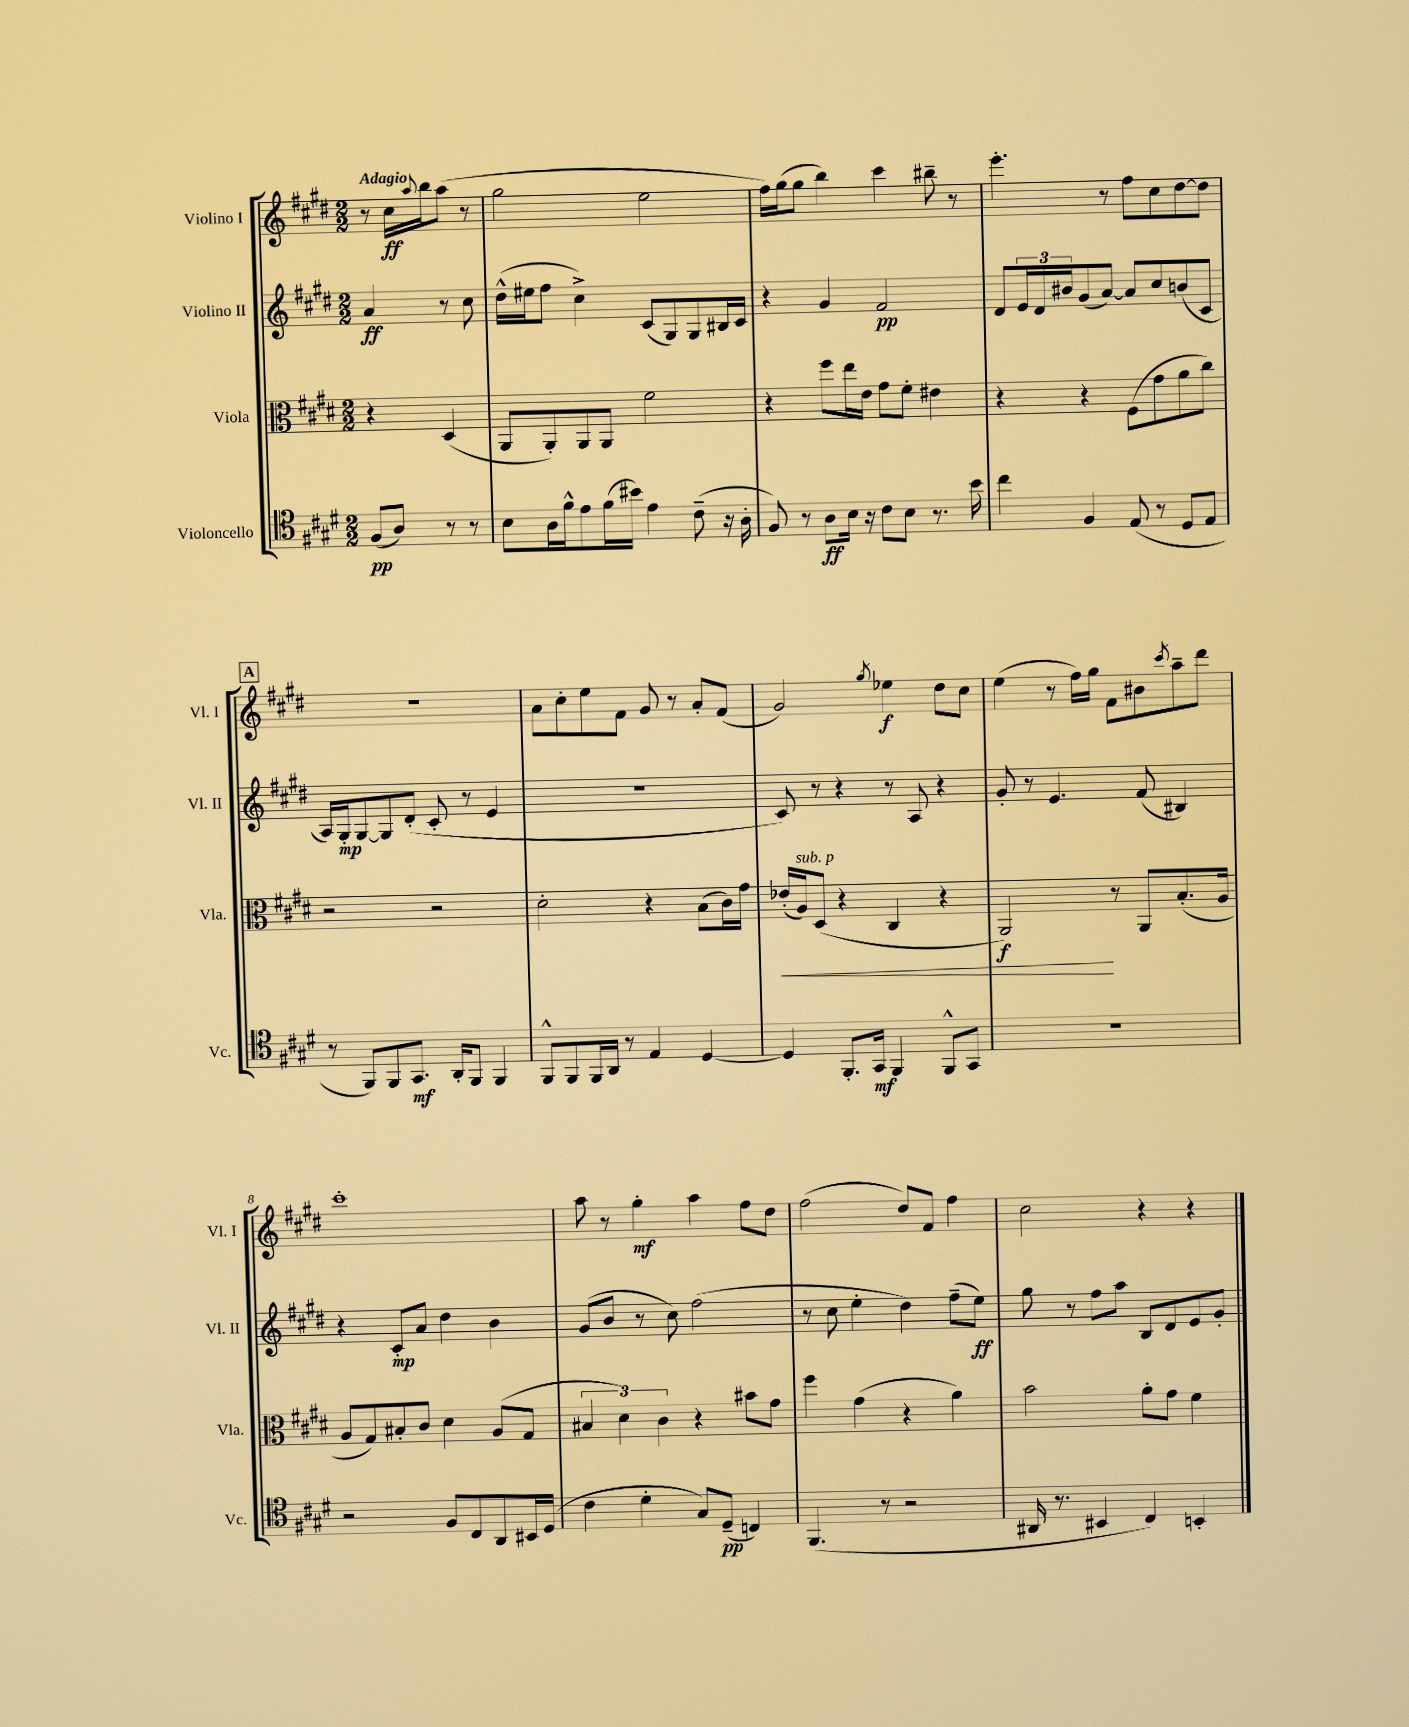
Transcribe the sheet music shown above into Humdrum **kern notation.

**kern	**dynam	**kern	**dynam	**kern	**dynam	**kern	**dynam
*part4	*part4	*part3	*part3	*part2	*part2	*part1	*part1
*staff4	*staff4	*staff3	*staff3	*staff2	*staff2	*staff1	*staff1
*I"Violoncello	*	*I"Viola	*	*I"Violino II	*	*I"Violino I	*
*I'Vc.	*	*I'Vla.	*	*I'Vl. II	*	*I'Vl. I	*
*clefC4	*	*clefC3	*	*clefG2	*	*clefG2	*
*k[f#c#g#d#]	*	*k[f#c#g#d#]	*	*k[f#c#g#d#]	*	*k[f#c#g#d#]	*
*M2/2	*	*M2/2	*	*M2/2	*	*M2/2	*
=	=	=	=	=	=	=	=
!	!	!	!	!	!	!LO:TX:a:B:t=Adagio	!
(8F#/L	pp	4r	.	4a/	ff	8r	.
8A/J)	.	.	.	.	.	16cc#\LL	ff
.	.	.	.	.	.	8qqaa/	.
.	.	.	.	.	.	16bb\J	.
8r	.	(4D#/	.	8r	.	(8aa\J	.
8r	.	.	.	8cc#\	.	8r	.
=1	=1	=1	=1	=1	=1	=1	=1
8B\L	.	8AA/L	.	(16dd#^^\LL	.	2gg#\	.
.	.	.	.	16ee#X\J	.	.	.
16A\L	.	8AA'/)	.	8ff#\J	.	.	.
16f#^^\J	.	.	.	.	.	.	.
8e\	.	8AA/	.	4cc#^\)	.	.	.
(16f#\L	.	8AA/J	.	.	.	.	.
16b#X\JJ)	.	.	.	.	.	.	.
4e\	.	2f#\	.	(8c#/L	.	2ee\	.
.	.	.	.	8G#/)	.	.	.
(8c#~\	.	.	.	8G#/	.	.	.
16r	.	.	.	16B#X/L	.	.	.
16A'\	.	.	.	16c#/JJ	.	.	.
=2	=2	=2	=2	=2	=2	=2	=2
8F#/)	.	4r	.	4r	.	16ff#\LL)	.
.	.	.	.	.	.	(16gg#\J	.
8r	.	.	.	.	.	8gg#\J	.
8A\L	ff	8ff#\L	.	4g#/	.	4bb\)	.
16B\Jk	.	16ee\L	.	.	.	.	.
16r	.	16e\JJ	.	.	.	.	.
8c#\L	.	8g#\L	.	2f#/	pp	4ccc#\	.
8B\J	.	8f#'\J	.	.	.	.	.
8.r	.	4e#X\	.	.	.	8bb#X~\	.
.	.	.	.	.	.	8r	.
16b\	.	.	.	.	.	.	.
=3	=3	=3	=3	=3	=3	=3	=3
4cc#\	.	4r	.	8d#/L	.	4.eee'\	.
.	.	.	.	24e/L	.	.	.
.	.	.	.	24d#/	.	.	.
.	.	.	.	24b#X/J	.	.	.
4F#/	.	4r	.	(8g#/	.	.	.
.	.	.	.	[8a/J)	.	8r	.
(8E/	.	(8F#\L	.	8a/L]	.	8ff#\L	.
8r	.	8g#\	.	8cc#/	.	8cc#\	.
8D#/L	.	8a\	.	(8bn/	.	[8dd#\	.
8E/J	.	8cc#\J)	.	8c#/J	.	8dd#\J]	.
!!LO:LB:g=z
!!LO:REH:place=s1:t=A
=4	=4	=4	=4	=4	=4	=4	=4
8r	.	2r	.	16A/LL)	.	1r	.
.	.	.	.	16G#'/J	mp	.	.
8FF#/L)	.	.	.	[8G#/	.	.	.
8FF#/	.	.	.	8G#/]	.	.	.
8.GG#/J	mf	.	.	(8d#'/J	.	.	.
.	.	2r	.	8c#'/	.	.	.
16AA'/KL	.	.	.	.	.	.	.
8FF#/J	.	.	.	8r	.	.	.
4FF#/	.	.	.	4e/	.	.	.
=5	=5	=5	=5	=5	=5	=5	=5
8FF#^^/L	.	2d#'\	.	1r	.	8a\L	.
8FF#/	.	.	.	.	.	8cc#'\	.
16FF#/L	.	.	.	.	.	8ee\	.
16AA/JJ	.	.	.	.	.	.	.
8r	.	.	.	.	.	8f#\J	.
4E/	.	4r	.	.	.	8g#/	.
.	.	.	.	.	.	8r	.
[4D#/	.	(8B\L	.	.	.	8a'/L	.
.	.	16c#\L)	.	.	.	(8f#/J	.
.	.	16g#\JJ	.	.	.	.	.
=6	=6	=6	=6	=6	=6	=6	=6
!	!	!	!LO:HP:b	!	!	!	!
4D#/]	.	(16e-X'/LL	<	8c#/)	.	2g#/)	.
!	!	!LO:TX:a:i:t=sub. p	!	!	!	!	!
.	.	16A/J)	.	.	.	.	.
.	.	(8D#/J	.	8r	.	.	.
8.FF#'/L	.	4r	.	4r	.	.	.
16GG#/Jk	mf	.	.	.	.	.	.
.	.	.	.	.	.	8qgg#/	.
4FF#/	.	4C#/	.	8r	.	4ee-X\	f
.	.	.	.	8A/	.	.	.
8FF#^^/L	.	4r	.	4r	.	8dd#\L	.
8GG#/J	.	.	.	.	.	8cc#\J	.
=7	=7	=7	=7	=7	=7	=7	=7
1r	.	2AA/)	f	8g#'/	.	(4ee\	.
.	.	.	.	8r	.	.	.
.	.	.	.	4.e/	.	8r	.
.	.	.	.	.	.	16ff#\LL)	.
.	.	.	.	.	.	16gg#\JJ	.
.	.	8r	[	.	.	8f#\L	.
.	.	8AA/L	.	(8f#/	.	8b#X\	.
.	.	.	.	.	.	8qccc#/	.
.	.	(8.B'/	.	4B#X/)	.	8aa~\	.
.	.	.	.	.	.	8ddd#\J	.
.	.	16A/Jk	.	.	.	.	.
!!LO:LB:g=z
=8	=8	=8	=8	=8	=8	=8	=8
2r	.	8A/L	.	4r	.	1ccc#'	.
.	.	8G#/)	.	.	.	.	.
.	.	8B#X'/	.	8c#'/L	mp	.	.
.	.	8c#/J	.	8a/J	.	.	.
8F#/L	.	4d#\	.	4dd#\	.	.	.
8C#/	.	.	.	.	.	.	.
8AA/	.	(8A/L	.	4b\	.	.	.
16BB#X/L	.	8G#/J	.	.	.	.	.
(16D#/JJ	.	.	.	.	.	.	.
=9	=9	=9	=9	=9	=9	=9	=9
4c#\	.	6B#X/	.	(8g#/L	.	8aa\	.
.	.	.	.	8b/J	.	8r	.
.	.	6d#\)	.	.	.	.	.
4d#'\	.	.	.	8r	.	4gg#'\	mf
.	.	6c#\	.	.	.	.	.
.	.	.	.	8cc#\)	.	.	.
8G#/L)	.	4r	.	(2ff#\	.	4aa\	.
(8D#~/J	pp	.	.	.	.	.	.
4Cn/)	.	8b#X\L	.	.	.	8ff#\L	.
.	.	8g#\J	.	.	.	8dd#\J	.
=10	=10	=10	=10	=10	=10	=10	=10
(4.FF#/	.	4ff#\	.	8r	.	(2ff#\	.
.	.	.	.	8cc#\	.	.	.
.	.	(4g#\	.	4ee'\	.	.	.
8r	.	.	.	.	.	.	.
2r	.	4r	.	4dd#\)	.	8dd#/L)	.
.	.	.	.	.	.	8f#/J	.
.	.	4a\)	.	(8ff#~\L	.	4ff#\	.
.	.	.	.	8ee\J)	ff	.	.
=11	=11	=11	=11	=11	=11	=11	=11
16AA#X/	.	2b\	.	8gg#\	.	2cc#\	.
8.r	.	.	.	.	.	.	.
.	.	.	.	8r	.	.	.
4BB#X/	.	.	.	8ff#\L	.	.	.
.	.	.	.	8aa\J	.	.	.
4C#/)	.	8a'\L	.	8B/L	.	4r	.
.	.	8g#\J	.	8d#/	.	.	.
4BBn'/	.	4f#\	.	8e/	.	4r	.
.	.	.	.	8g#'/J	.	.	.
==	==	==	==	==	==	==	==
*-	*-	*-	*-	*-	*-	*-	*-
